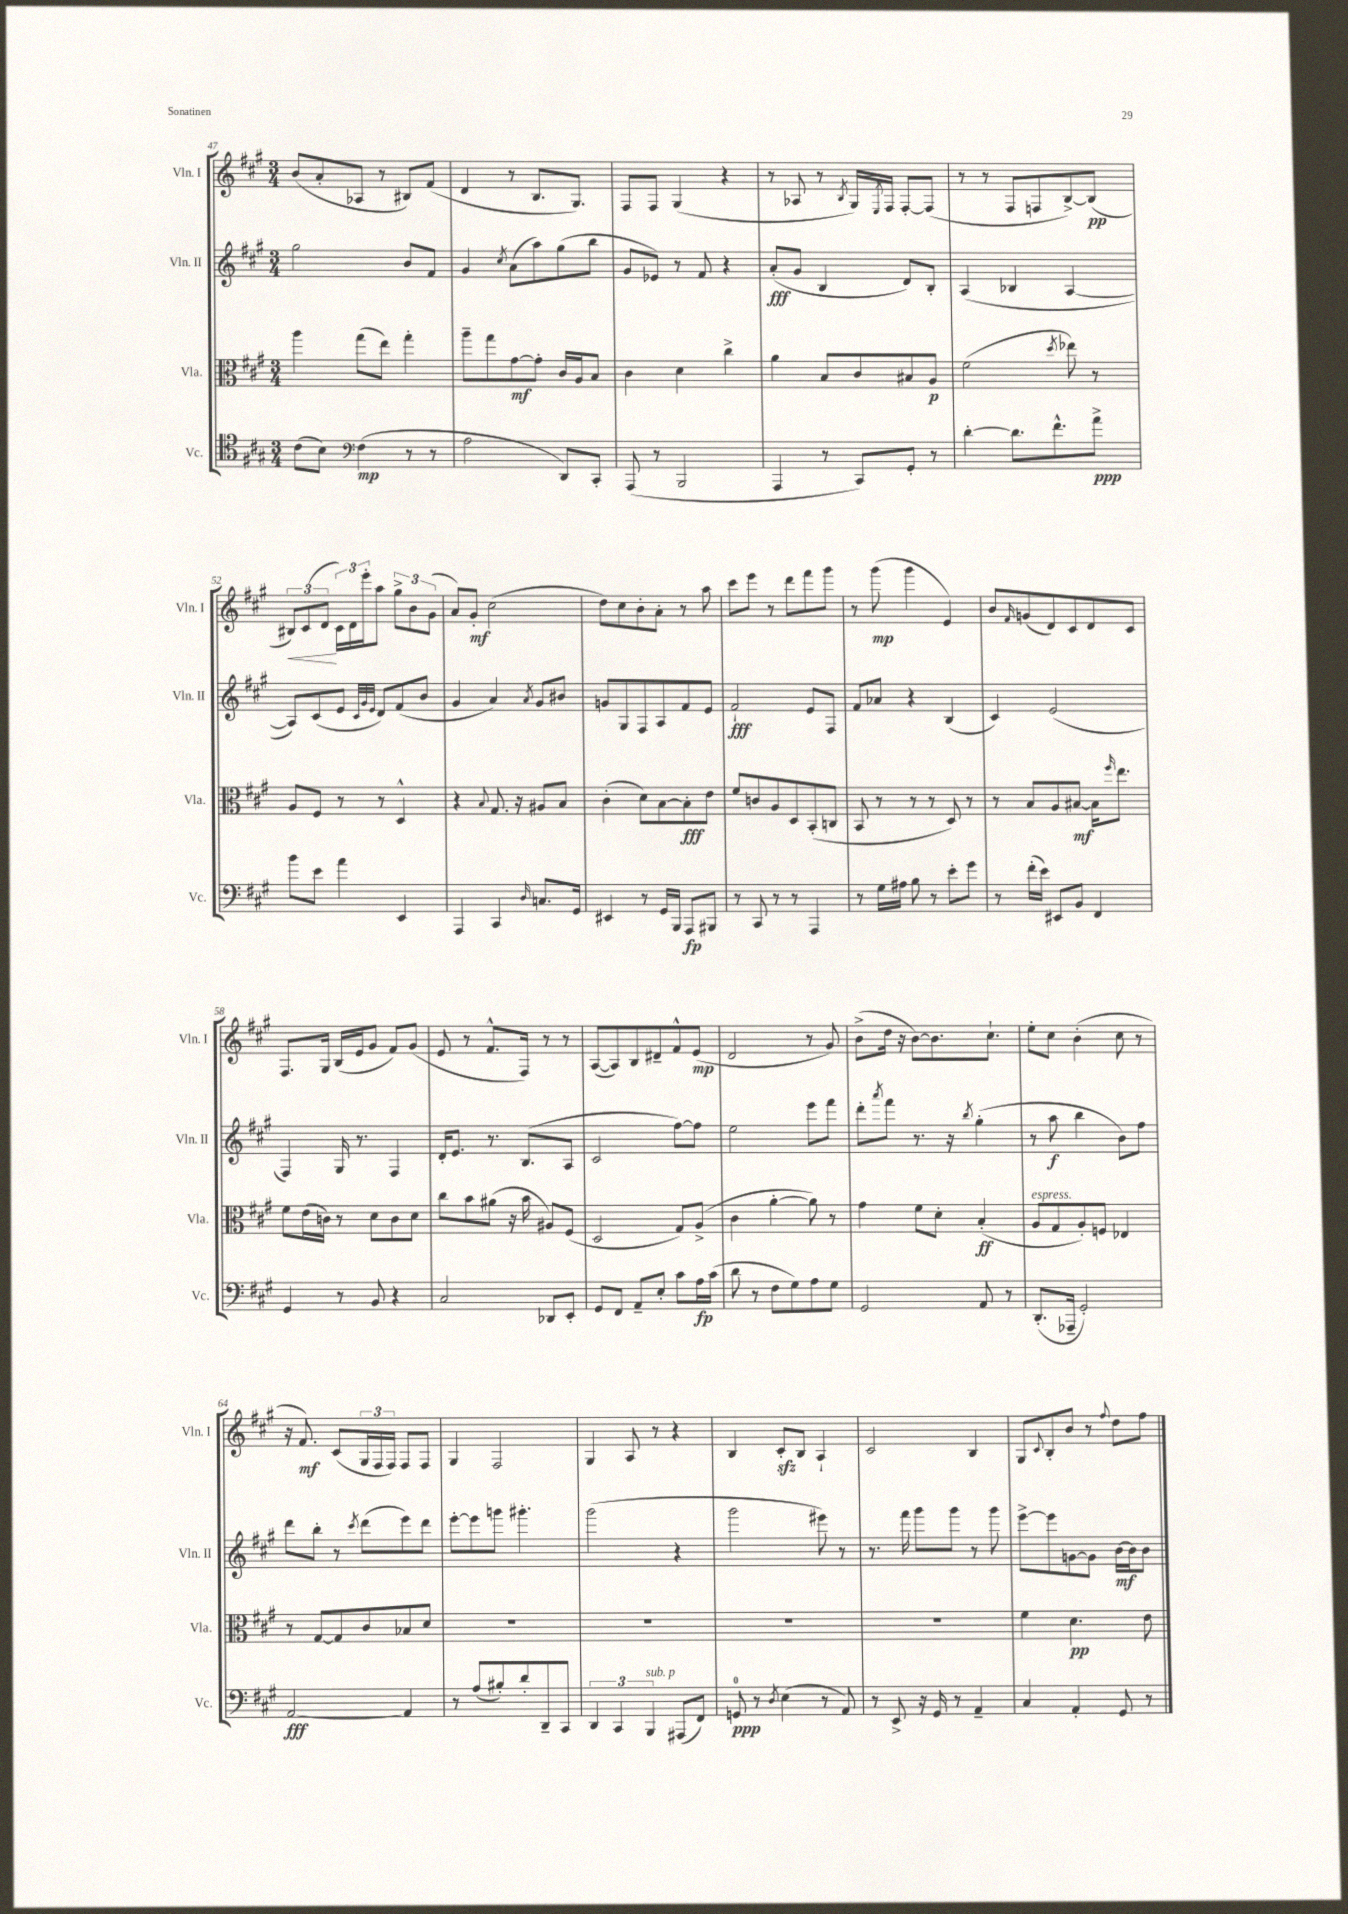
<<
\new StaffGroup <<
\new Staff = "s0" \with { instrumentName = "Vln. I" shortInstrumentName = "Vln. I" } {
    \clef treble \key a \major \numericTimeSignature \time 3/4
    b'8( a'8-. aes8 r8 bis8) fis'8( |
    d'4 r8 b8. gis8.) |
    fis8 fis8 gis4( r4 |
    r8 aes8 r8 \acciaccatura { b8 } gis16) \acciaccatura { e8 } fis16 fis8~-. fis8( |
    r8 r8 fis8 f8 b8~->) b8\pp( |
    \tuplet 3/2 { bis8\<) cis'8( d'8\! } \tuplet 3/2 { cis'16) d'16 e'''16-. } a''8 \tuplet 3/2 { gis''8-> b'8 gis'8( } |
    a'8) gis'8-.\mf cis''2( |
    d''8) cis''8 b'8-. a'8-. r8 a''8 |
    cis'''8 e'''8 r8 d'''8 fis'''8 gis'''8 |
    r8 gis'''8\mp( gis'''4 e'4) |
    b'8 \grace { fis'16 } g'8( d'8) cis'8 d'8 cis'8 |
    fis8. gis16 b16( e'16 gis'8 fis'8) gis'8( |
    e'8 r8 fis'8.-^ fis16) r8 r8 |
    a8~( a8) b8 dis'8-- fis'8-^ e'8\mp( |
    d'2 r8 gis'8) |
    b'8->( d''16 r16 b'8~) b'8. cis''8.-! |
    e''8-. cis''8 b'4-.( cis''8 r8 |
    r16 fis'8.\mf) cis'8( \tuplet 3/2 { gis16 fis16 fis16) } fis8 fis8 |
    gis4 fis2 |
    gis4 a8 r8 r4 |
    b4 cis'8-.\sfz b8 a4-! |
    cis'2 b4 |
    gis8 \appoggiatura { cis'8 } b8-. b'8 r8 \appoggiatura { fis''8 } d''8 fis''8 \bar "|." |
}
\new Staff = "s1" \with { instrumentName = "Vln. II" shortInstrumentName = "Vln. II" } {
    \clef treble \key a \major \numericTimeSignature \time 3/4
    gis''2 b'8 fis'8 |
    gis'4 \acciaccatura { cis''8 } a'8( a''8) gis''8( b''8 |
    gis'8 ees'8) r8 fis'8 r4 |
    a'8-.\fff( gis'8 b4 d'8) b8-. |
    a4( bes4 a4~ |
    a8) cis'8( e'8 \grace { cis'32 gis'32 e'32 } d'8) fis'8( b'8 |
    gis'4 a'4) \acciaccatura { a'8 } gis'8 bis'8 |
    g'8 gis8 fis8 a8 fis'8 e'8 |
    fis'2-!\fff e'8 fis8 |
    fis'8 aes'8 r4 b4( |
    cis'4) e'2( |
    fis4) gis16 r8. fis4 |
    d'16-. e'8. r8. b8.( a8 |
    cis'2 fis''8~) fis''8 |
    e''2 e'''8 fis'''8 |
    d'''8-. \acciaccatura { a'''8 } fis'''8 r8. r16 \acciaccatura { b''8 } gis''4-.( |
    r8 a''8\f b''4 b'8) fis''8 |
    d'''8 b''8-. r8 \acciaccatura { cis'''8 } d'''8( e'''8) d'''8 |
    e'''8~-. e'''8 g'''8 gis'''4.-. |
    gis'''2( r4 |
    gis'''2 eis'''8) r8 |
    r8. fis'''16 gis'''8 gis'''8 r8 gis'''8 |
    e'''8~-> e'''8 g'8~ g'8 b'16~\mf b'16 b'8 \bar "|." |
}
\new Staff = "s2" \with { instrumentName = "Vla." shortInstrumentName = "Vla." } {
    \clef alto \key a \major \numericTimeSignature \time 3/4
    a''4 gis''8( e''8) gis''4-. |
    a''8-- gis''8 gis'8~\mf gis'8-. cis'16 a16 b8 |
    cis'4 d'4 cis''4-> |
    a'4 b8 cis'8 bis8 a8\p |
    fis'2( \acciaccatura { d''8 } ees''8) r8 |
    a8 fis8 r8 r8 d4-^ |
    r4 \appoggiatura { b8 } gis8. r16 ais8 b8 |
    cis'4-.( d'8) b8~ b8-.\fff e'8 |
    fis'8 c'8 a8 d8 b,8-.( c8 |
    b,8 r8 r8 r8 d8) r8 |
    r8 b8 a8 bis8~\mf bis16 \grace { fis''16 } e''8. |
    fis'8 e'16( c'16) r8 d'8 c'8 d'8 |
    cis''8 b'8 ais'8( r16 b'16 ais8) fis8( |
    d2 gis8) a8->( |
    cis'4 a'4~-. a'8) r8 |
    gis'4 fis'8 d'8-. b4-.\ff( |
    a8^\markup { \italic "espress." } gis8 a8-.) f8 ees4 |
    r8 gis8~ gis8 cis'8 bes8 d'8 |
    R2. |
    R2. |
    R2. |
    R2. |
    fis'4 d'4.\pp e'8 \bar "|." |
}
\new Staff = "s3" \with { instrumentName = "Vc." shortInstrumentName = "Vc." } {
    \clef tenor \key a \major \numericTimeSignature \time 3/4
    cis'8( b8) \clef bass fis4\mp( r8 r8 |
    a2 d,8) cis,8-. |
    a,,8( r8 b,,2 |
    a,,4 r8 cis,8) gis,8-. r8 |
    d'4~-. d'8. fis'8.-^ a'8->\ppp |
    b'8 e'8 a'4 e,4 |
    a,,4 cis,4 \grace { d16 } c8. gis,16 |
    eis,4 r8 gis,16 b,,16 a,,8\fp bis,,8 |
    r8 cis,8 r8 r8 a,,4 |
    r8 gis16 ais16 b8 r8 e'8-. gis'8 |
    r8 fis'16-.( e'16) eis,8 b,8 fis,4 |
    gis,4 r8 b,8 r4 |
    cis2 des,8 e,8-. |
    gis,8 fis,8 a,8-- e8-. cis'8 a16\fp cis'16( |
    d'8 r8 fis8 gis8) a8 gis8 |
    gis,2 a,8 r8 |
    d,8.-.( aes,,16-- gis,2-.) |
    a,2~\fff a,4 |
    r8 a8( bis8-.) d'8-. d,8-- cis,8 |
    \tuplet 3/2 { d,4 cis,4 b,,4^\markup { \italic "sub. p" } } ais,,8( fis,8) |
    g,8-0\ppp r8 \acciaccatura { d8 } e4( r8 a,8) |
    r8 e,8-> r16 gis,16 r8 a,4-- |
    cis4 a,4-. gis,8 r8 \bar "|." |
}
>>
>>
\layout { \context { \Score currentBarNumber = #47 } }
